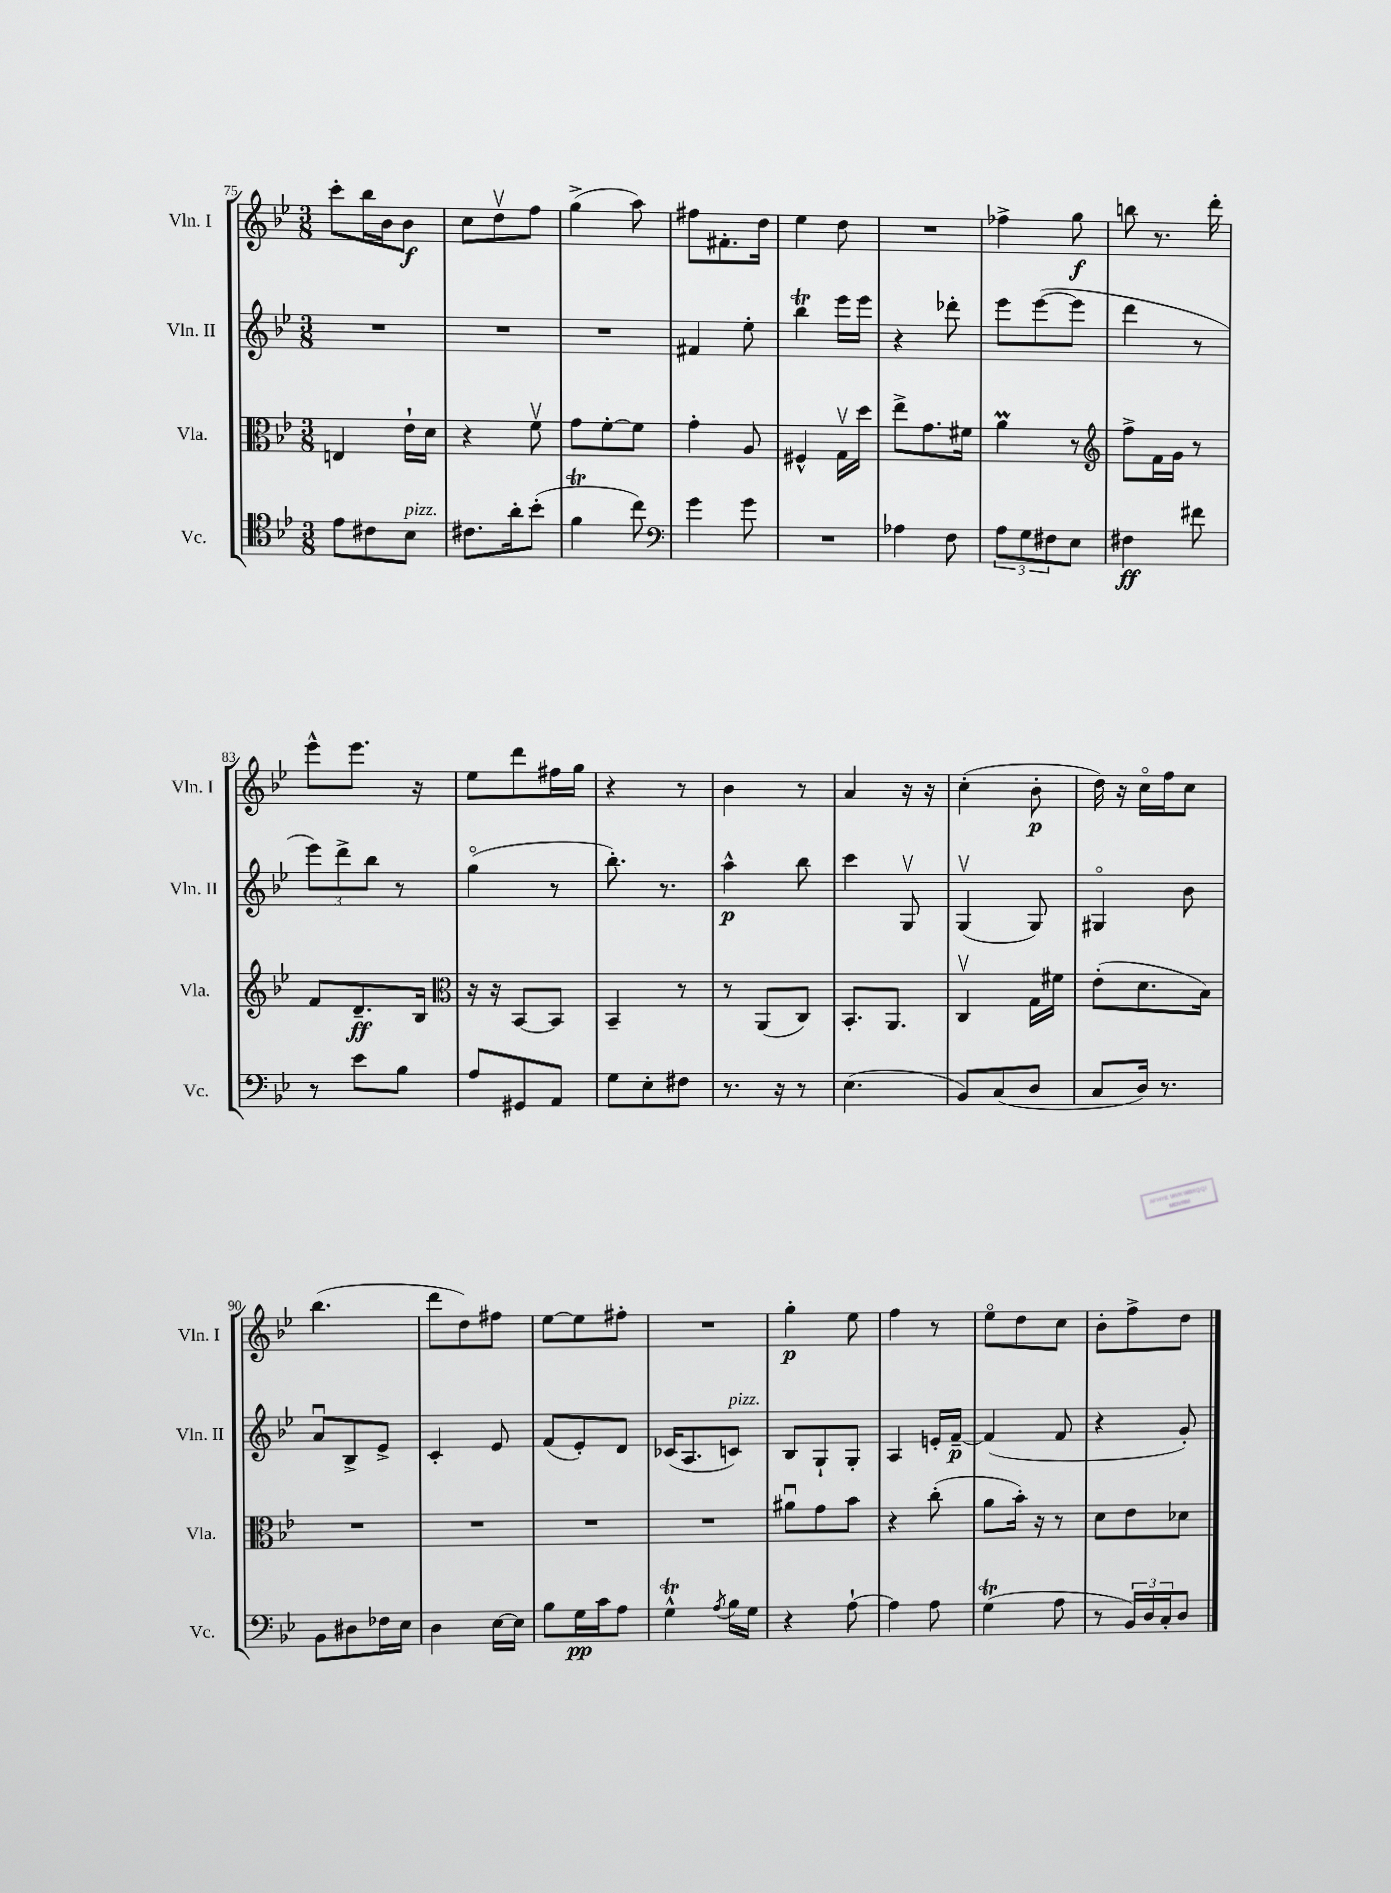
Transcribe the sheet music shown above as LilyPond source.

<<
\new StaffGroup <<
\new Staff = "s0" \with { instrumentName = "Vln. I" shortInstrumentName = "Vln. I" } {
    \clef treble \key bes \major \numericTimeSignature \time 3/8
    c'''8-. bes''16 bes'16 bes'8\f |
    c''8 d''8\upbow f''8 |
    g''4->( a''8) |
    fis''8 fis'8.-. d''16 |
    ees''4 d''8 |
    R4. |
    fes''4-> g''8\f |
    b''8 r8. d'''16-. |
    ees'''8-^ ees'''8. r16 |
    ees''8 d'''8 fis''16 g''16 |
    r4 r8 |
    bes'4 r8 |
    a'4 r16 r16 |
    c''4-.( bes'8-.\p |
    d''16) r16 c''16\flageolet f''16 c''8 |
    bes''4.( |
    d'''8 d''8) fis''8 |
    ees''8~ ees''8 fis''8-. |
    R4. |
    g''4-.\p ees''8 |
    f''4 r8 |
    ees''8\flageolet d''8 c''8 |
    bes'8-. f''8-> d''8 \bar "|." |
}
\new Staff = "s1" \with { instrumentName = "Vln. II" shortInstrumentName = "Vln. II" } {
    \clef treble \key bes \major \numericTimeSignature \time 3/8
    R4. |
    R4. |
    R4. |
    fis'4 ees''8-. |
    bes''4\trill ees'''16 ees'''16 |
    r4 des'''8-. |
    ees'''8 ees'''8~( ees'''8 |
    d'''4 r8 |
    \tuplet 3/2 { ees'''8) d'''8-> bes''8 } r8 |
    g''4\flageolet( r8 |
    bes''8.-.) r8. |
    a''4-^\p bes''8 |
    c'''4 g8\upbow |
    g4\upbow( g8) |
    gis4\flageolet bes'8 |
    a'8\downbow bes8-> ees'8-> |
    c'4-. ees'8 |
    f'8( ees'8-.) d'8 |
    ces'16( a8. c'8^\markup { \italic "pizz." }) |
    bes8 g8-! g8-. |
    a4 e'16-. f'16~--\p |
    f'4( f'8 |
    r4 g'8-.) \bar "|." |
}
\new Staff = "s2" \with { instrumentName = "Vla." shortInstrumentName = "Vla." } {
    \clef alto \key bes \major \numericTimeSignature \time 3/8
    e4 ees'16-! d'16 |
    r4 f'8\upbow |
    g'8 f'8~-. f'8 |
    g'4-. a8 |
    fis4-^ g16\upbow d''16 |
    ees''8-> g'8. fis'16 |
    a'4\prall r8 |
    \clef treble f''8-> f'16 g'16 r8 |
    f'8 d'8.--\ff bes16 |
    \clef alto r16 r16 bes,8~ bes,8 |
    bes,4-- r8 |
    r8 a,8( c8) |
    bes,8.-. a,8. |
    c4\upbow g16 fis'16 |
    ees'8-.( d'8. bes16) |
    R4. |
    R4. |
    R4. |
    R4. |
    ais'8\downbow g'8 bes'8 |
    r4 c''8-.( |
    a'8 bes'16-.) r16 r8 |
    d'8 ees'8 des'8 \bar "|." |
}
\new Staff = "s3" \with { instrumentName = "Vc." shortInstrumentName = "Vc." } {
    \clef tenor \key bes \major \numericTimeSignature \time 3/8
    ees'8 cis'8 bes8^\markup { \italic "pizz." } |
    cis'8. a'16-. bes'8-.( |
    f'4\trill c''8) |
    \clef bass g'4 g'8 |
    R4. |
    aes4 f8 |
    \tuplet 3/2 { a8 g8 fis8 } ees8 |
    fis4\ff fis'8 |
    r8 ees'8 bes8 |
    a8 gis,8 a,8 |
    g8 ees8-. fis8 |
    r8. r16 r8 |
    ees4.( |
    bes,8) c8( d8 |
    c8 d16) r8. |
    bes,8 dis8 fes16 ees16 |
    d4 ees16~ ees16 |
    bes8 g16\pp c'16 a8 |
    g4-^\trill \acciaccatura { a8 } bes16 g16 |
    r4 a8~-! |
    a4 a8 |
    g4\trill( a8 |
    r8 \tuplet 3/2 { bes,16) d16 c16-. } d8 \bar "|." |
}
>>
>>
\layout { \context { \Score currentBarNumber = #75 } }
